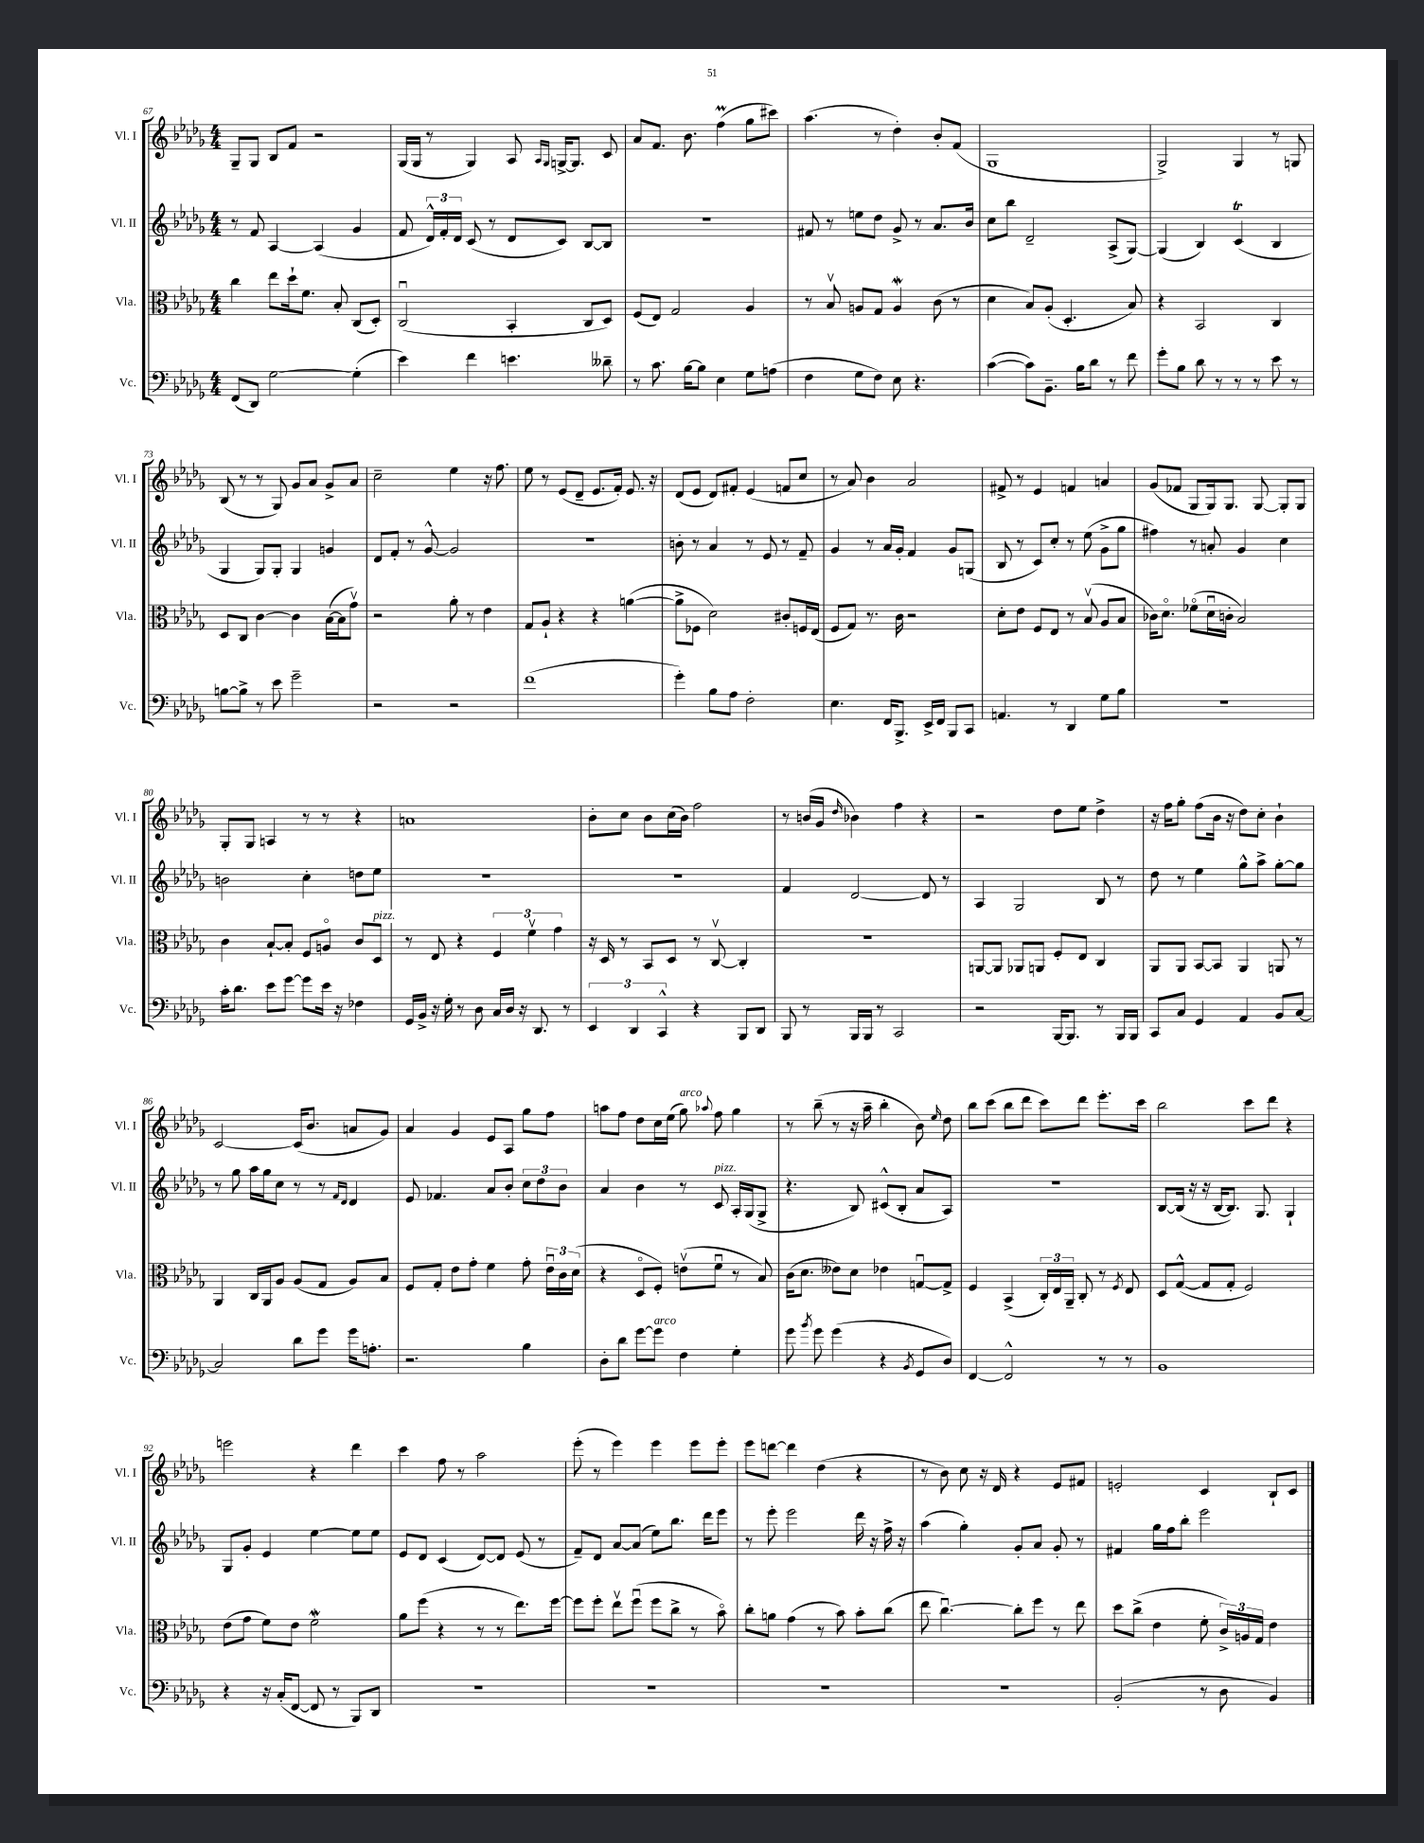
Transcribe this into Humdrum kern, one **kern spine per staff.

**kern	**kern	**kern	**kern
*staff4	*staff3	*staff2	*staff1
*clefF4	*clefC3	*clefG2	*clefG2
*k[b-e-a-d-g-]	*k[b-e-a-d-g-]	*k[b-e-a-d-g-]	*k[b-e-a-d-g-]
*M4/4	*M4/4	*M4/4	*M4/4
(8FF	4cc	8r	8G-~
8DD-)	.	8f	8G-
[2G-	8ee-	[4A-	8B-
.	16dd-`	.	8f
.	8.f	.	.
.	.	(4A-]	2r
.	8B-'	.	.
(4G-']	(8C	4g-	.
.	8D-')	.	.
=	=	=	=
4e-)	(2Cu	8f	(16G-
.	.	.	16G-
.	.	24d-^^)	8r
.	.	24f'	.
.	.	24d-	.
4f	.	(8c	4G-)
.	.	8r	.
4.e	4BB-'	8d-	8A-
.	.	.	16qqA-
.	.	.	16qqG-
.	.	8c)	[16G^
.	.	.	8.G]
.	8C	[8B-	.
8d--~	8D-)	8B-]	8c
=	=	=	=
8r	(8F	1r	8a-
8.c	8E-)	.	8.f
.	2G-	.	.
[16B-	.	.	8.b-
8B-]	.	.	.
4E-	.	.	(4ff
8G-	4A-	.	8gg-
(8A	.	.	8ccc#)
=	=	=	=
4F	8r	8f#	(4.aa-
.	8B-v	8r	.
8G-	8A	8ee	.
8F)	8G-	8dd-	8r
8E-	4A	8g-^	4dd-')
4.r	.	8r	.
.	(8c	8.a-	8b-'
.	8r	.	(8f
.	.	16b-	.
=	=	=	=
([4c	4d-	8cc	1G-
.	.	8bb-	.
8c])	8B-)	2d-~	.
8.BB-~	(8A-'	.	.
.	4.D-'	.	.
16B-	.	.	.
8d-	.	.	.
8r	.	(8A-^	.
8f	8B-)	[8G-)	.
=	=	=	=
8g-'	4r	(4G-]	2G-^)
8B-	.	.	.
8d-	2BB-	4B-)	.
8r	.	.	.
8r	.	(4c	4G-
8r	.	.	.
8e-	4C	4B-	8r
8r	.	.	8G
=	=	=	=
[8B	8D-	4G-	(8B-
8B^]	8C	.	8r
8r	[4c	8G-)	8r
8e-	.	8G-'	8G-)
2g-~	4c]	4G-	8g-
.	.	.	8a-
.	([16B-	4g	8g-^
.	16B-]	.	.
.	8g-v)	.	8a-
=	=	=	=
2r	2r	8d-	2cc~
.	.	8f'	.
.	.	8r	.
.	.	[8g-^^	.
2r	8a-'	2g-]	4ee-
.	8r	.	.
.	4e-	.	16r
.	.	.	8.ff
=	=	=	=
(1f	8G-	1r	8ee-
.	8A-`	.	8r
.	4r	.	(8e-
.	.	.	8d-~
.	4r	.	8.e-
.	.	.	16f')
.	([4a	.	8.e-
.	.	.	16r
=	=	=	=
4g-')	8a^]	8b'	(8d-
.	8F-	8r	8e-
8B-	2d-)	4a-	8d-)
8A-	.	.	8f#'
2F'	.	8r	(4e-
.	.	8e-	.
.	8c#'	8r	8f
.	16F	8f~	8cc
.	(16E-	.	.
=	=	=	=
4.E-	8F	4g-	8r
.	8G-)	.	8a-)
.	8.r	8r	4b-
16FF	.	16a-	.
8.BBB-^	16c	16g-'	.
.	2r	4f	2a-
16EE-^	.	.	.
16FF	.	.	.
8BBB-	.	8g-	.
8CC	.	(8G	.
=	=	=	=
4.AA	8d-'	8B-	8f#^
.	8e-	8r	8r
.	8F	8c)	4e-
8r	8E-	8cc'	.
4DD-	8r	8r	4f
.	(8B-v	(8ee-	.
8G-	8A-	8g-^	4a
8B-	8B-	8gg-	.
=	=	=	=
1r	16c-)	4ff#)	(8g-
.	8.d-o	.	.
.	.	.	8f-
.	(8f-o	8r	8G-
.	16d-u	8a'	16G-)
.	16c'	.	8.G-
.	2B-)	4g-	.
.	.	.	[8G-
.	.	4cc	8G-']
.	.	.	8G-
=	=	=	=
16c'	4c	2b	8G-'
8.d-	.	.	.
.	.	.	8G-
8e-	[8B-`	.	4A
[8g-	8B-']	.	.
8g-]	8F	4cc'	8r
16e-	8Ao	.	8r
16r	.	.	.
4F-	8c	8dd	4r
.	8D-	8ee-	.
=	=	=	=
16GG-	8r	1r	1a
16BB-^	.	.	.
16r	8E-	.	.
16G-'	.	.	.
8r	4r	.	.
8D-	.	.	.
16C	6F	.	.
16D-	.	.	.
16r	.	.	.
.	6fv	.	.
8.DD-	.	.	.
.	6g-	.	.
8r	.	.	.
=	=	=	=
6EE-	16r	1r	8b-'
.	16D-	.	.
.	8r	.	8cc
6DD-	.	.	.
.	8BB-	.	8b-
6CC^^	.	.	.
.	8D-	.	(16cc
.	.	.	16b-)
4r	8r	.	2ff
.	[8Cv	.	.
8BBB-	4C']	.	.
8DD-	.	.	.
=	=	=	=
8BBB-	1r	4f	8r
8r	.	.	(16b
.	.	.	16g-
.	.	.	16qqdd-
16BBB-	.	[2d-	4b-)
16BBB-	.	.	.
8r	.	.	.
2CC	.	.	4ff
.	.	8d-]	4r
.	.	8r	.
=	=	=	=
2r	[8AA	4A-	2r
.	8AA]	.	.
.	8AA-	2G-	.
.	8AA	.	.
[16BBB-	8F'	.	8dd-
8.BBB-]	.	.	.
.	8E-	.	8ee-
8r	4C	8B-	4dd-^
16BBB-	.	8r	.
16BBB-	.	.	.
=	=	=	=
8CC	8AA-	8dd-	16r
.	.	.	16ff
8C	8AA-	8r	8gg-'
4GG-	[8BB-	4ee-	(8ff
.	8BB-]	.	16b-
.	.	.	16r
4AA-	4AA-	8gg-^^	8dd-)
.	.	8aa-^	8cc'
8BB-	8AA	[8gg-'	4b-`
[8C	8r	8gg-]	.
=	=	=	=
2C]	4AA-	8r	[2c
.	.	8gg-	.
.	16C	16aa-	.
.	16AA-	16gg-	.
.	8A-	8cc	.
8d-	(8A-	8r	(16c]
.	.	.	8.b-
8g-	8G-	8r	.
.	.	16qqf	.
.	.	16qqd-	.
16g-	8A-)	4d-	8a
8.A'	.	.	.
.	8B-	.	8g-)
=	=	=	=
2.r	8F	8e-	4a-
.	8G-'	4.f-	.
.	8e-	.	4g-
.	8g-'	.	.
.	4f	8a-	8e-
.	.	8b-'	8A-
4B-	8g-'	12cc	8gg-
.	.	12dd-	.
.	24e-u	.	8ff
.	24c	12b-	.
.	(24d-	.	.
=	=	=	=
8D-'	4r	4a-	8aa
8d-	.	.	8ff
[8g-	8D-o	4b-	8dd-
8g-]	8F')	.	16cc
.	.	.	(16ee-
4F	(8ev	8r	8gg-)
.	.	.	8qqaa-
.	8fu	8c	8ff
4G-'	8r	16A-'	4gg-
.	.	(16G-	.
.	8B-)	8G-^	.
=	=	=	=
8g-	(16c	4.r	8r
.	8.d-	.	.
8qb-	.	.	.
8g-	.	.	(8bb-~
(4g-	8e--)	.	8r
.	8d-	8B-)	16r
.	.	.	16aa-~
4r	4e-	(8c#^^	4bb-'
.	.	8B-'	.
8qBB-	.	.	.
8GG-	[8Gu	8a-	8b-)
.	.	.	16qqee-
8D-)	8G^]	8A-)	8dd-
=	=	=	=
[4FF	4F	1r	8bb-
.	.	.	(8ccc
2FF^^]	(4BB-^	.	8bb-
.	.	.	8ddd-
.	24C')	.	8ccc)
.	24E-	.	.
.	24AA-~	.	.
.	8C'	.	8ddd-
8r	8r	.	8.eee-'
.	8qF	.	.
8r	8E-	.	.
.	.	.	16ccc
=	=	=	=
1BB-	8D-	[8B-	2bb-
.	([8G-^^	(16B-]	.
.	.	16r	.
.	8G-]	16r	.
.	.	[16B-	.
.	8G-'	8.B-])	.
.	2F)	.	8ccc
.	.	8.G-	.
.	.	.	8ddd-
.	.	4G-`	4r
=	=	=	=
4r	(8e-	8G-	2eee
.	8g-	8g-'	.
16r	8f)	4e-	.
(16C'	.	.	.
[8FF	8e-	.	.
8FF]	2f	[4ee-	4r
8r	.	.	.
8BBB-)	.	8ee-]	4ddd-
8DD-	.	8ee-	.
=	=	=	=
1r	8a-	8e-	4ccc
.	(8ff	8d-	.
.	4r	(4c	8ff
.	.	.	8r
.	8r	[8d-)	2aa-
.	8r	8d-]	.
.	8.ee-)	(8e-	.
.	.	8r	.
.	[16ff	.	.
=	=	=	=
1r	8ff]	8f~)	(8eee-'
.	8ff'	8d-	8r
.	8ee-v	[8a-	4eee-)
.	(8ffu	(8a-]	.
.	8ff	8ee-)	4eee-
.	8cc^	8.bb-	.
.	8r	.	8eee-
.	.	16ddd-	.
.	8b-o)	8eee-	8eee-'
=	=	=	=
1r	8cc'	8r	8eee-
.	8a	8eee-'	[8ddd
.	(4g-	2eee-	4ddd]
.	8r	.	(4dd-
.	8b-)	.	.
.	8b-'	16ddd-	4r
.	.	16r	.
.	(8cc	16ff^	.
.	.	16r	.
=	=	=	=
1r	8ee-	(4aa-	8r
.	[4.ccu)	.	8b-)
.	.	4gg-')	8cc
.	.	.	16r
.	.	.	16d-
.	8cc']	8g-'	4r
.	8ff	8a-	.
.	8r	8g-'	8e-
.	8ee-	8r	8f#
=	=	=	=
(2BB-'	8dd-	4f#	2e'
.	(8cc^	.	.
.	4e-	16gg-	.
.	.	16ff	.
.	.	8bb-'	.
8r	8f'	2eee-	4c
8D-	24c^)	.	.
.	24A	.	.
.	24G-	.	.
4BB-)	4e-	.	8B-`
.	.	.	8c
==	==	==	==
*-	*-	*-	*-
